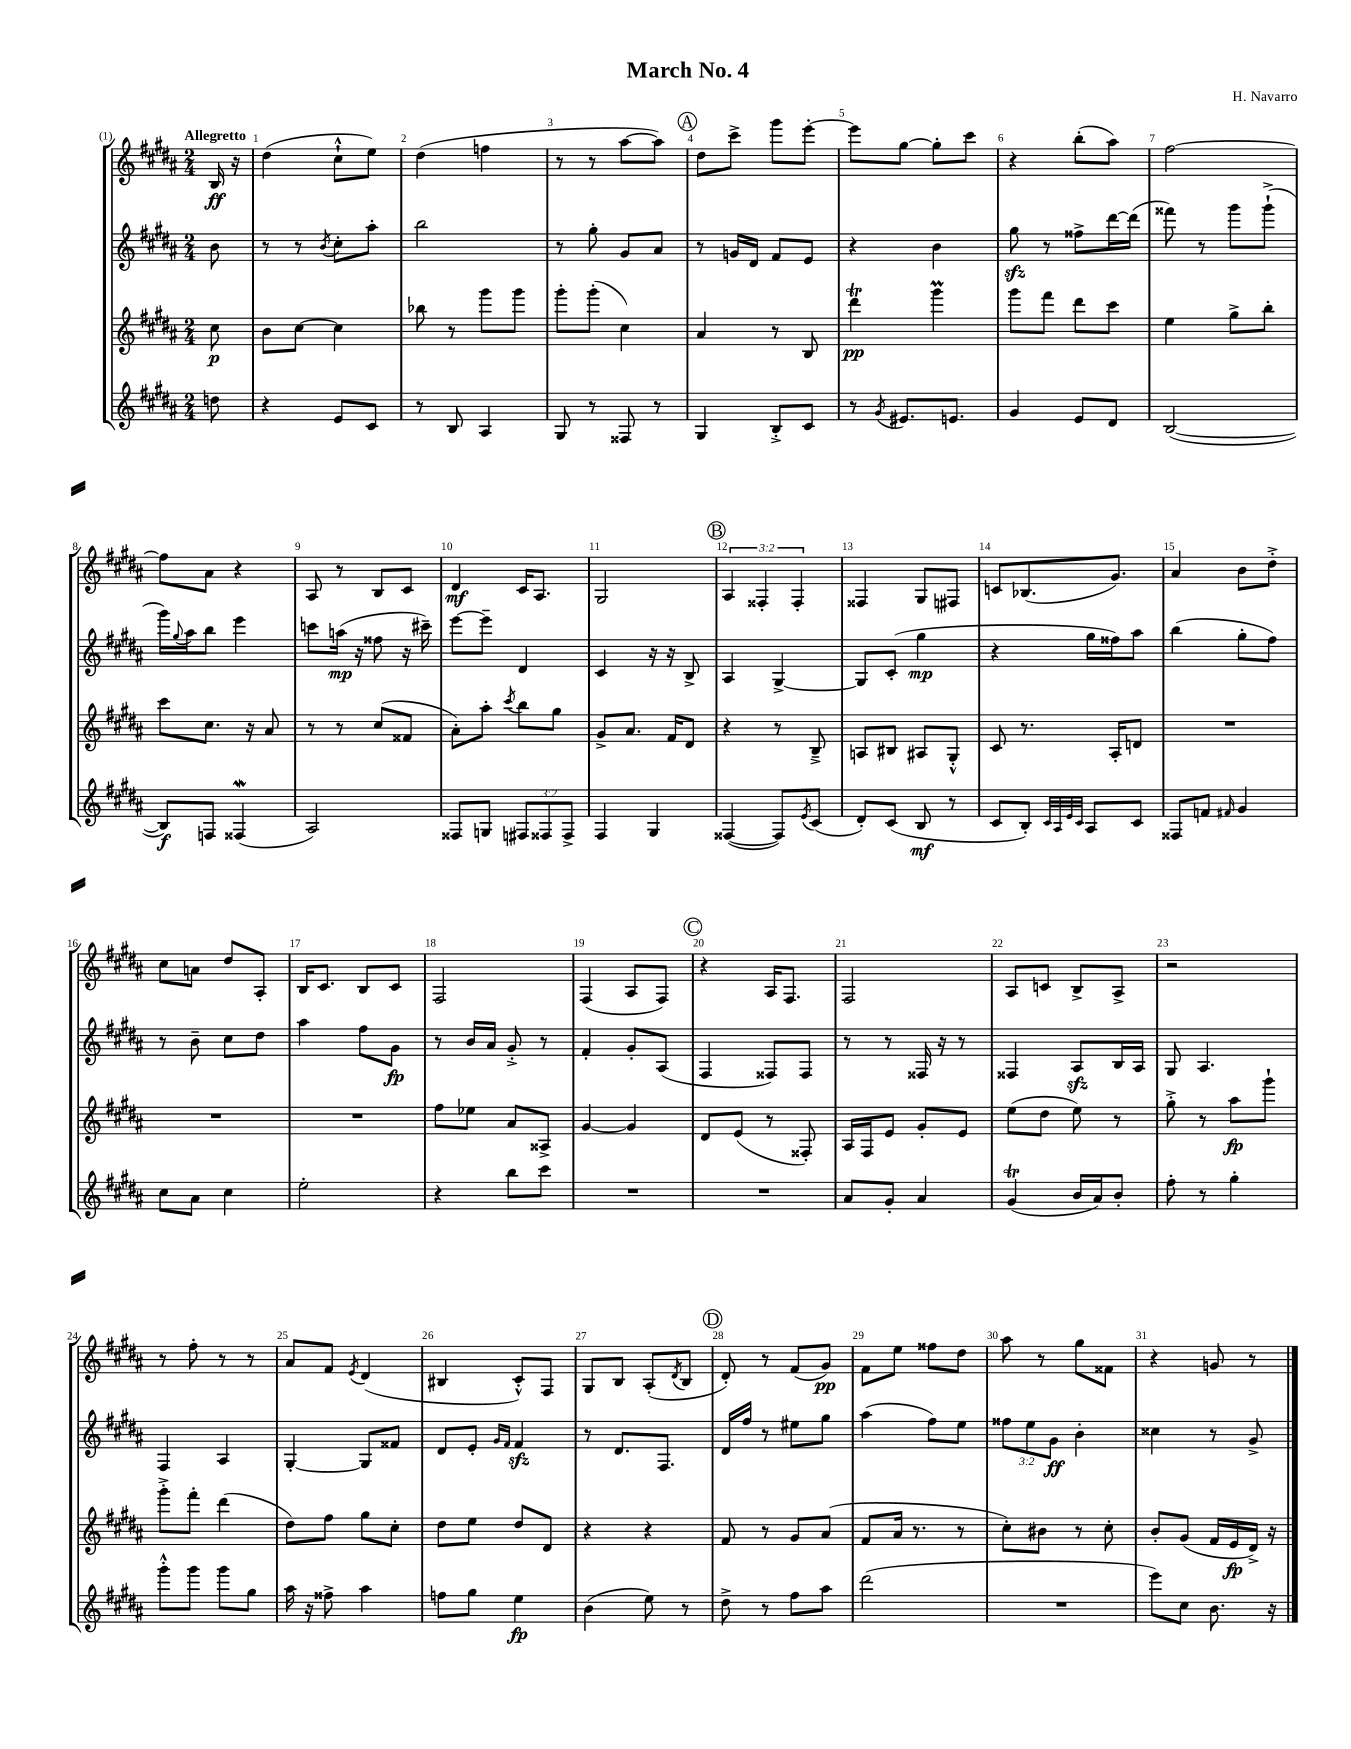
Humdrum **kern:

**kern	**kern	**kern	**kern
*staff4	*staff3	*staff2	*staff1
*clefG2	*clefG2	*clefG2	*clefG2
*k[f#c#g#d#a#]	*k[f#c#g#d#a#]	*k[f#c#g#d#a#]	*k[f#c#g#d#a#]
*M2/4	*M2/4	*M2/4	*M2/4
8dd	8cc#	8b	16B
.	.	.	16r
=	=	=	=
4r	8b	8r	(4dd#
.	[8cc#	8r	.
.	.	8qb	.
8e	4cc#]	8cc#'	8cc#`^^
8c#	.	8aa#'	8ee)
=	=	=	=
8r	8bb-	2bb	(4dd#
8B	8r	.	.
4A#	8ggg#	.	4ff
.	8ggg#	.	.
=	=	=	=
8G#	8ggg#'	8r	8r
8r	(8ggg#'	8gg#'	8r
8F##	4cc#)	8g#	[8aa#
8r	.	8a#	8aa#])
=	=	=	=
4G#	4a#	8r	8dd#
.	.	16g	8ccc#^
.	.	16d#	.
8B'^	8r	8f#	8ggg#
8c#	8B	8e	[8eee'
=	=	=	=
8r	4ddd#	4r	8eee]
8qg#	.	.	.
8.e#	.	.	[8gg#
.	4ggg#	4b	8gg#']
8.e	.	.	.
.	.	.	8ccc#
=	=	=	=
4g#	8ggg#	8gg#	4r
.	8fff#	8r	.
8e	8ddd#	8ff##^	(8bb'
8d#	8ccc#	[16ddd#	8aa#)
.	.	(16ddd#]	.
=	=	=	=
([2B	4ee	8fff##)	[2ff#
.	.	8r	.
.	8gg#^	8ggg#	.
.	8bb'	(8ggg#`^	.
=	=	=	=
8B])	8ccc#	16ggg#)	8ff#]
.	.	8qqgg#	.
.	.	16aa#	.
8F	8.cc#	8bb	8a#
(4F##	.	4eee	4r
.	16r	.	.
.	8a#	.	.
=	=	=	=
2A#)	8r	8ccc	8A#
.	8r	(16aa	8r
.	.	16r	.
.	(8cc#	8ff##	8B
.	8f##	16r	8c#
.	.	16ccc#~)	.
=	=	=	=
8F##	8a#')	[8eee	4d#
8G	8aa#'	8eee~]	.
.	8qccc#	.	.
12F#	8bb	4d#	16c#
.	.	.	8.A#
12F##	.	.	.
.	8gg#	.	.
12F##^	.	.	.
=	=	=	=
4F#	8g#^	4c#	2G#
.	8.a#	.	.
4G#	.	16r	.
.	16f#	16r	.
.	8d#	8B^	.
=	=	=	=
([4F##	4r	4A#	6A#
.	.	.	6F##'
8F##])	8r	[4G#^	.
.	.	.	6F##'
8qe	.	.	.
(8c#	8B~^	.	.
=	=	=	=
8d#')	8A	8G#]	4F##
(8c#	8B#	(8c#'	.
8B	8A#	4gg#	8G#
8r	8G#'^^	.	8F#
=	=	=	=
8c#	8c#	4r	8c
8B')	8.r	.	(8.B-
32qqc#	.	.	.
32qqA#	.	.	.
32qqe	.	.	.
32qqc#	.	.	.
8A#	.	16gg#	.
.	16A#'	16ff##)	8.g#)
8c#	8d	8aa#	.
=	=	=	=
8F##	2r	(4bb	4a#
8f	.	.	.
16qqf#	.	.	.
4g#	.	8gg#'	8b
.	.	8ff#)	8dd#'^
=	=	=	=
8cc#	2r	8r	8cc#
8a#	.	8b~	8a
4cc#	.	8cc#	8dd#
.	.	8dd#	8A#'
=	=	=	=
2ee'	2r	4aa#	16B
.	.	.	8.c#
.	.	8ff#	8B
.	.	8g#	8c#
=	=	=	=
4r	8ff#	8r	2F#
.	8ee-	16b	.
.	.	16a#	.
8bb	8a#	8g#'^	.
8ccc#	8A##^	8r	.
=	=	=	=
2r	[4g#	4f#'	(4F#
.	4g#]	8g#'	8A#
.	.	(8A#	8F#)
=	=	=	=
2r	8d#	4F#	4r
.	(8e	.	.
.	8r	8F##)	16A#
.	.	.	8.F#
.	8F##')	8F##	.
=	=	=	=
8a#	16A#	8r	2F#
.	16F#	.	.
8g#'	8e	8r	.
4a#	8g#'	16F##	.
.	.	16r	.
.	8e	8r	.
=	=	=	=
(4g#	(8ee	4F##	8A#
.	8dd#	.	8c
16b	8ee)	8A#	8B^
16a#)	.	.	.
8b'	8r	16B	8A#^
.	.	16A#	.
=	=	=	=
8ff#'	8gg#'^	8G#	2r
8r	8r	4.A#	.
4gg#'	8aa#	.	.
.	8ggg#`	.	.
=	=	=	=
8ggg#'^^	8ggg#'^	4F#	8r
8ggg#	8fff#'	.	8ff#'
8ggg#	(4ddd#	4A#	8r
8gg#	.	.	8r
=	=	=	=
16aa#	8dd#)	[4G#'	8a#
16r	.	.	.
8ff##^	8ff#	.	8f#
.	.	.	8qe
4aa#	8gg#	8G#]	(4d#
.	8cc#'	8f##	.
=	=	=	=
8ff	8dd#	8d#	4B#
8gg#	8ee	8e'	.
.	.	16qqg#	.
.	.	16qqf#	.
4ee	8dd#	4f#	8c#'^^)
.	8d#	.	8F#
=	=	=	=
(4b	4r	8r	8G#
.	.	8.d#	8B
8ee)	4r	.	(8A#'
.	.	8.F#	.
.	.	.	8qd#
8r	.	.	8B
=	=	=	=
8dd#^	8f#	16d#	8d#')
.	.	16ff#	.
8r	8r	8r	8r
8ff#	8g#	8ee#	(8f#
8aa#	(8a#	8gg#	8g#)
=	=	=	=
(2ddd#	8f#	(4aa#	8f#
.	16a#	.	8ee
.	8.r	.	.
.	.	8ff#)	8ff##
.	8r	8ee	8dd#
=	=	=	=
2r	8cc#')	12ff##	8aa#
.	.	12ee	.
.	8b#	.	8r
.	.	12g#	.
.	8r	4b'	8gg#
.	8cc#'	.	8f##
=	=	=	=
8eee)	8b'	4cc##	4r
8cc#	(8g#	.	.
8.b	16f#	8r	8g
.	16e	.	.
.	16d#^)	8g#^	8r
16r	16r	.	.
==	==	==	==
*-	*-	*-	*-
